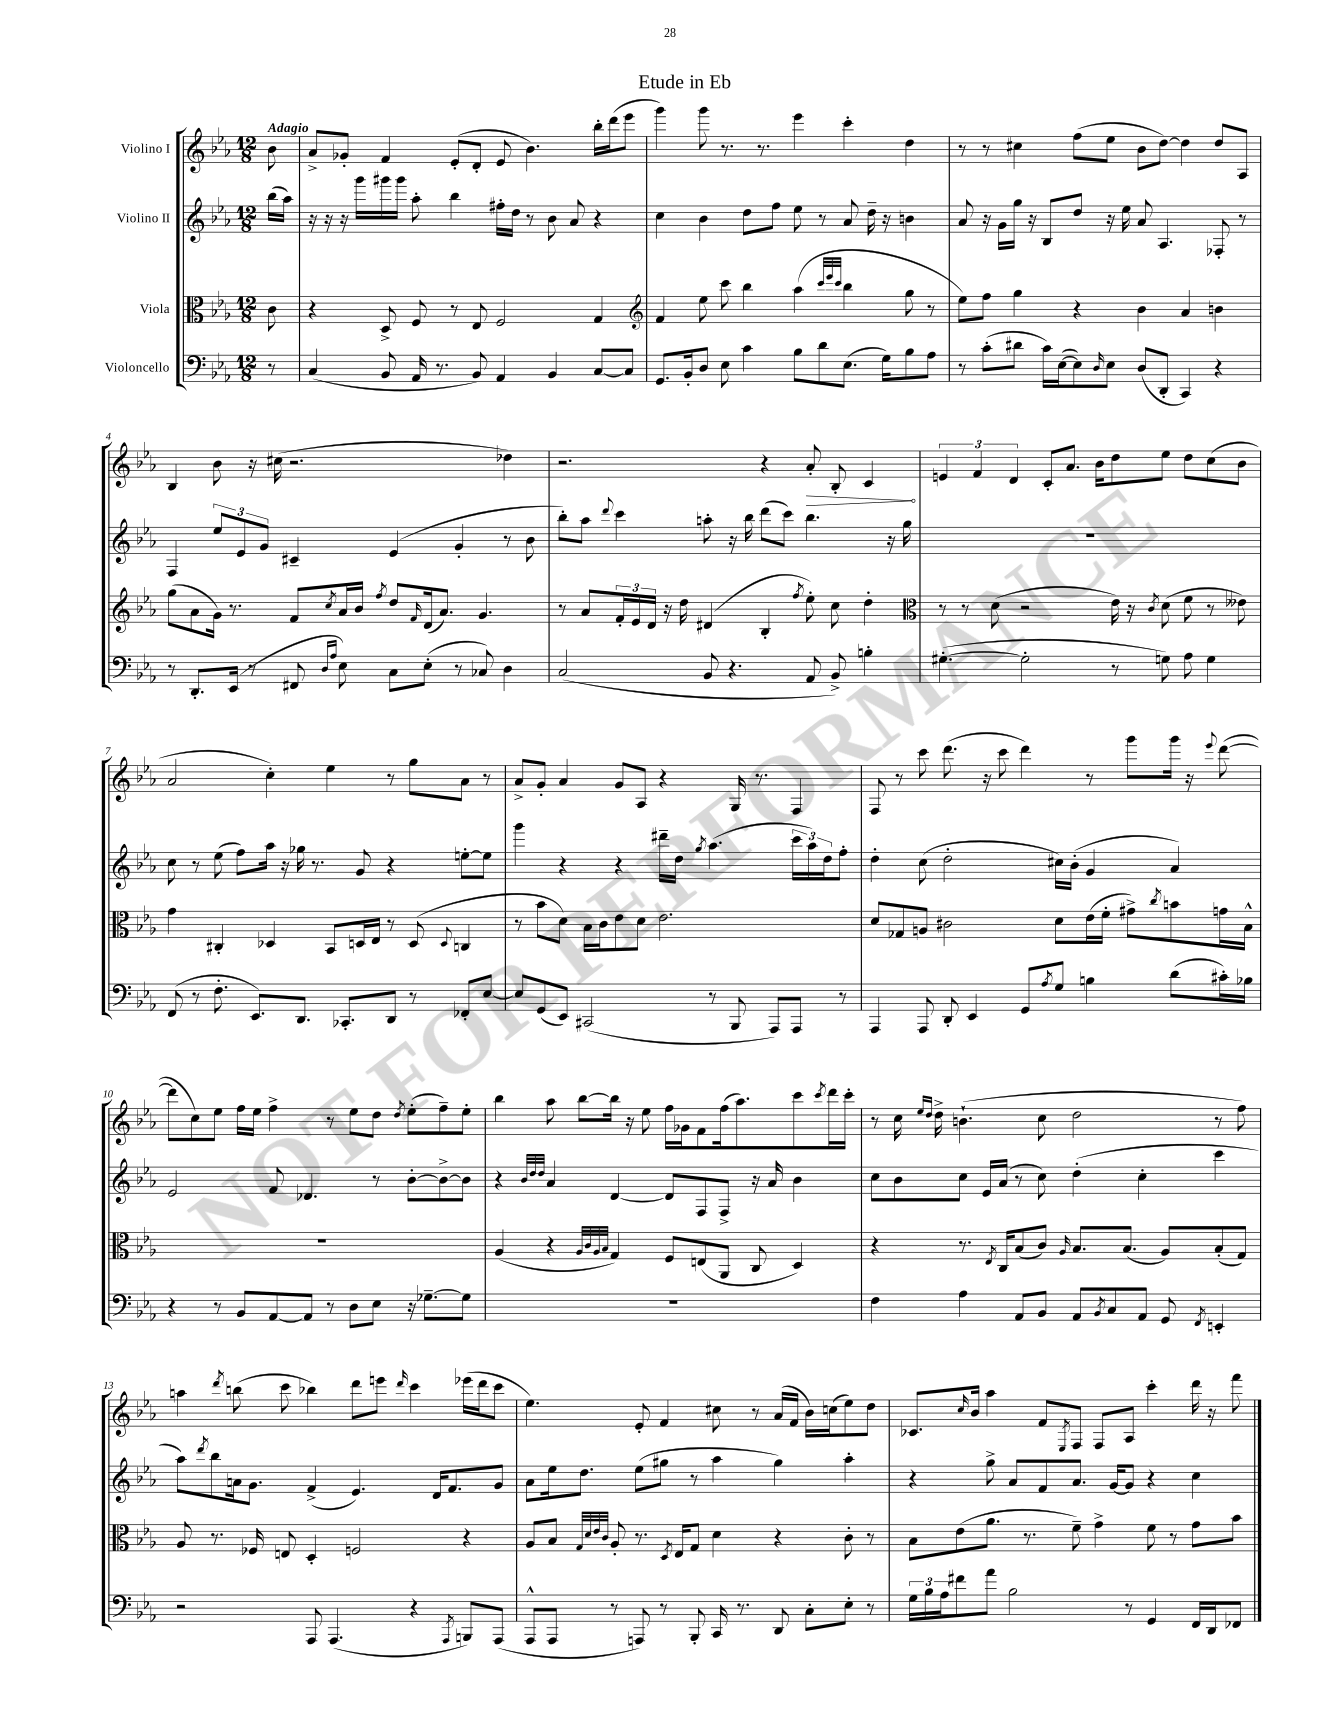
\header { title = "Etude in Eb" }
<<
\new StaffGroup <<
\new Staff = "s0" \with { instrumentName = "Violino I" } {
    \clef treble \key ees \major \numericTimeSignature \time 12/8 \partial 8 \tempo "Adagio"
    bes'8 |
    aes'8-> ges'8-. f'4 ees'8-.( d'8-. ees'8 bes'4.) bes''16-. d'''16( ees'''8 |
    g'''4) g'''8 r8. r8. ees'''4 c'''4-. d''4 |
    r8 r8 cis''4 f''8( ees''8 bes'8 d''8~) d''4 d''8 aes8 |
    bes4 bes'8 r16 cis''16( r2. des''4) |
    r2. r4 \once \override Hairpin.circled-tip = ##t aes'8-.\> bes8-. c'4\! |
    \tuplet 3/2 { e'4 f'4 d'4 } c'8-. aes'8. bes'16 d''8 ees''8 d''8 c''8( bes'8 |
    aes'2 c''4-.) ees''4 r8 g''8 aes'8 r8 |
    aes'8-> g'8-. aes'4 g'8 aes8 r4 g16 r8. f4 |
    f8 r8 c'''8 d'''8.( r16 c'''8 d'''4) r8 g'''8 g'''16 r16 \appoggiatura { ees'''8 } d'''8~( |
    d'''8 c''8) ees''8 f''16 ees''16 f''4-> r8 ees''8 d''8 \acciaccatura { d''8 } ees''8-.( f''8--) ees''8-. |
    bes''4 aes''8 bes''8~ bes''16 r16 ees''8 f''16 ges'16 f'8 f''16( aes''8.) c'''8 \acciaccatura { c'''8 } d'''16 c'''16-. |
    r8 c''16 \grace { ees''16 d''16 } d''16-> b'4.-!( c''8 d''2 r8 f''8) |
    a''4 \acciaccatura { d'''8 } b''8( c'''8 bes''4) d'''8 e'''8 \grace { d'''16 } c'''4 ees'''16( d'''16 c'''8 |
    ees''4.) ees'8-. f'4 cis''8 r8 aes'16( f'16 bes'16) c''16( ees''8) d''8 |
    ces'8. \grace { c''16 } bes'16 aes''4 f'8 \acciaccatura { ees8 } f8 f8 aes8 c'''4-. d'''16 r16 f'''8 \bar "|." |
}
\new Staff = "s1" \with { instrumentName = "Violino II" } {
    \clef treble \key ees \major \numericTimeSignature \time 12/8 \partial 8
    bes''16( aes''16) |
    r16 r16 r16 g'''16 gis'''16 gis'''16 aes''8-. bes''4 fis''16-. d''16 r8 bes'8 aes'8 r4 |
    c''4 bes'4 d''8 f''8 ees''8 r8 aes'8 d''16-- r16 b'4 |
    aes'8 r16 g'16 g''16 r16 bes8 d''8 r16 ees''16 aes'8 aes4. fes8-. r8 |
    f4 \tuplet 3/2 { ees''8 ees'8 g'8 } cis'4-- ees'4( g'4-. r8 bes'8 |
    bes''8-.) aes''8 \appoggiatura { d'''8 } c'''4 a''8-. r16 bes''16 d'''8( c'''8) bes''4. r16 g''16 |
    R1. |
    c''8 r8 ees''8( f''8) aes''16 r16 ges''16 r8. g'8 r4 e''8~-. e''8 |
    g'''4 r4 r4 dis'''16-- d''16 \acciaccatura { g''8 } aes''4.( \tuplet 3/2 { c'''16 aes''16) d''16 } f''8-. |
    d''4-. c''8( d''2-. cis''16) bes'16-.( g'4 aes'4) |
    ees'2 f'8 des'4. r8 bes'8~-. bes'8~-> bes'8 |
    r4 \grace { bes'32 d''32 d''32 } aes'4 d'4~ d'8 f8 f8-> r16 aes'16 bes'4 |
    c''8 bes'8 c''8 ees'16 aes'16( r8 c''8) d''4-.( c''4-. c'''4 |
    aes''8) \acciaccatura { d'''8 } bes''8 a'16 g'8. f'4->( ees'4.) d'16 f'8. g'8 |
    aes'8 ees''16 d''8. ees''8( gis''8 r8 aes''4 gis''4) aes''4-. |
    r4 g''8-> aes'8 f'8 aes'8. g'16~ g'8 r4 c''4 \bar "|." |
}
\new Staff = "s2" \with { instrumentName = "Viola" } {
    \clef alto \key ees \major \numericTimeSignature \time 12/8 \partial 8
    c'8 |
    r4 d8-> f8 r8 ees8 f2 g4 |
    \clef treble f'4 ees''8 c'''8 bes''4 aes''4( \grace { c'''32 ees'''32 c'''32 } bes''4 g''8 r8 |
    ees''8) f''8 g''4 r4 bes'4 aes'4 b'4 |
    g''8( aes'8 g'16) r8. f'8 \acciaccatura { c''8 } aes'16 bes'16 \acciaccatura { f''8 } d''8 \grace { f'16 } d'16( aes'8.) g'4. |
    r8 aes'8 \tuplet 3/2 { f'16-. ees'16 d'16 } r16 d''16 dis'4( bes4-. \acciaccatura { f''8 } ees''8-.) c''8 d''4-. |
    \clef alto r8 r8 d'8( r2 ees'16) r16 \acciaccatura { c'8 } d'8( f'8 r8 eeses'8) |
    g'4 cis4-. des4 bes,8 d16 ees16 r8 d8( \appoggiatura { d8 } c4 |
    r8 bes'8 d'8) bes16 c'16 ees'8 d'8 ees'2. |
    d'8 ges8 a8 cis'2 d'8 ees'16( f'16-. gis'8->) \acciaccatura { c''8 } b'8 g'16 bes16-^ |
    R1. |
    aes4( r4 \grace { aes32 c'32 aes32 bes32 } g4) f8 e8( aes,8 c8 d4) |
    r4 r8. \acciaccatura { ees8 } c16 bes8( c'8) \grace { aes16 } bes8. bes8.( aes8) bes8-.( g8) |
    aes8 r8. fes16 e8 d4-. f2 r4 |
    aes8 bes8 \grace { g32 d'32 ees'32 c'32 } aes8-. r8. \acciaccatura { d8 } ees16 g8 d'4 r4 c'8-. r8 |
    bes8 ees'8( aes'8. r8. f'8--) g'4-> f'8 r8 g'8 bes'8 \bar "|." |
}
\new Staff = "s3" \with { instrumentName = "Violoncello" } {
    \clef bass \key ees \major \numericTimeSignature \time 12/8 \partial 8
    r8 |
    c4( bes,8 aes,16 r8. bes,8) aes,4 bes,4 c8~ c8 |
    g,8. bes,16-. d8 ees8 c'4 bes8 d'8 ees8.( g16) bes8 aes8 |
    r8 c'8-.( dis'8 c'16) ees16~( ees8) \grace { d16 } ees8 d8( d,8-. c,4) r4 |
    r8 d,8.-. ees,16( r8 fis,8 \grace { d16 aes16 } ees8) c8 ees8-.( r8 ces8) d4 |
    c2( bes,8 r4. aes,8 bes,8->) b4-. |
    gis4.~-.( gis2-. r8 g8) aes8 g4 |
    f,8( r8 f8.-. ees,8.) d,8. ces,8.-. d,8 r8 fes,8-. ees8~ |
    ees8 g,8( ees,8) cis,2( r8 bes,,8 aes,,8) aes,,8 r8 |
    aes,,4 aes,,8 d,8-. ees,4 g,8 \acciaccatura { aes8 } g8 b4 d'8( cis'16-.) bes16 |
    r4 r8 bes,8 aes,8~ aes,8 r8 d8 ees8 r16 ges8.~-- ges8 |
    R1. |
    f4 aes4 aes,8 bes,8 aes,8 \acciaccatura { bes,8 } c8 aes,8 g,8 \acciaccatura { f,8 } e,4-. |
    r2 aes,,8 aes,,4.( r4 \acciaccatura { aes,,8 } b,,8) aes,,8( |
    aes,,8-^ aes,,8 r8 a,,8) r8 bes,,8-. c,16 r8. d,8 c8-. ees8-. r8 |
    \tuplet 3/2 { g16 bes16 aes16 } fis'8 aes'8 bes2 r8 g,4 f,16 d,16 fes,8 \bar "|." |
}
>>
>>
